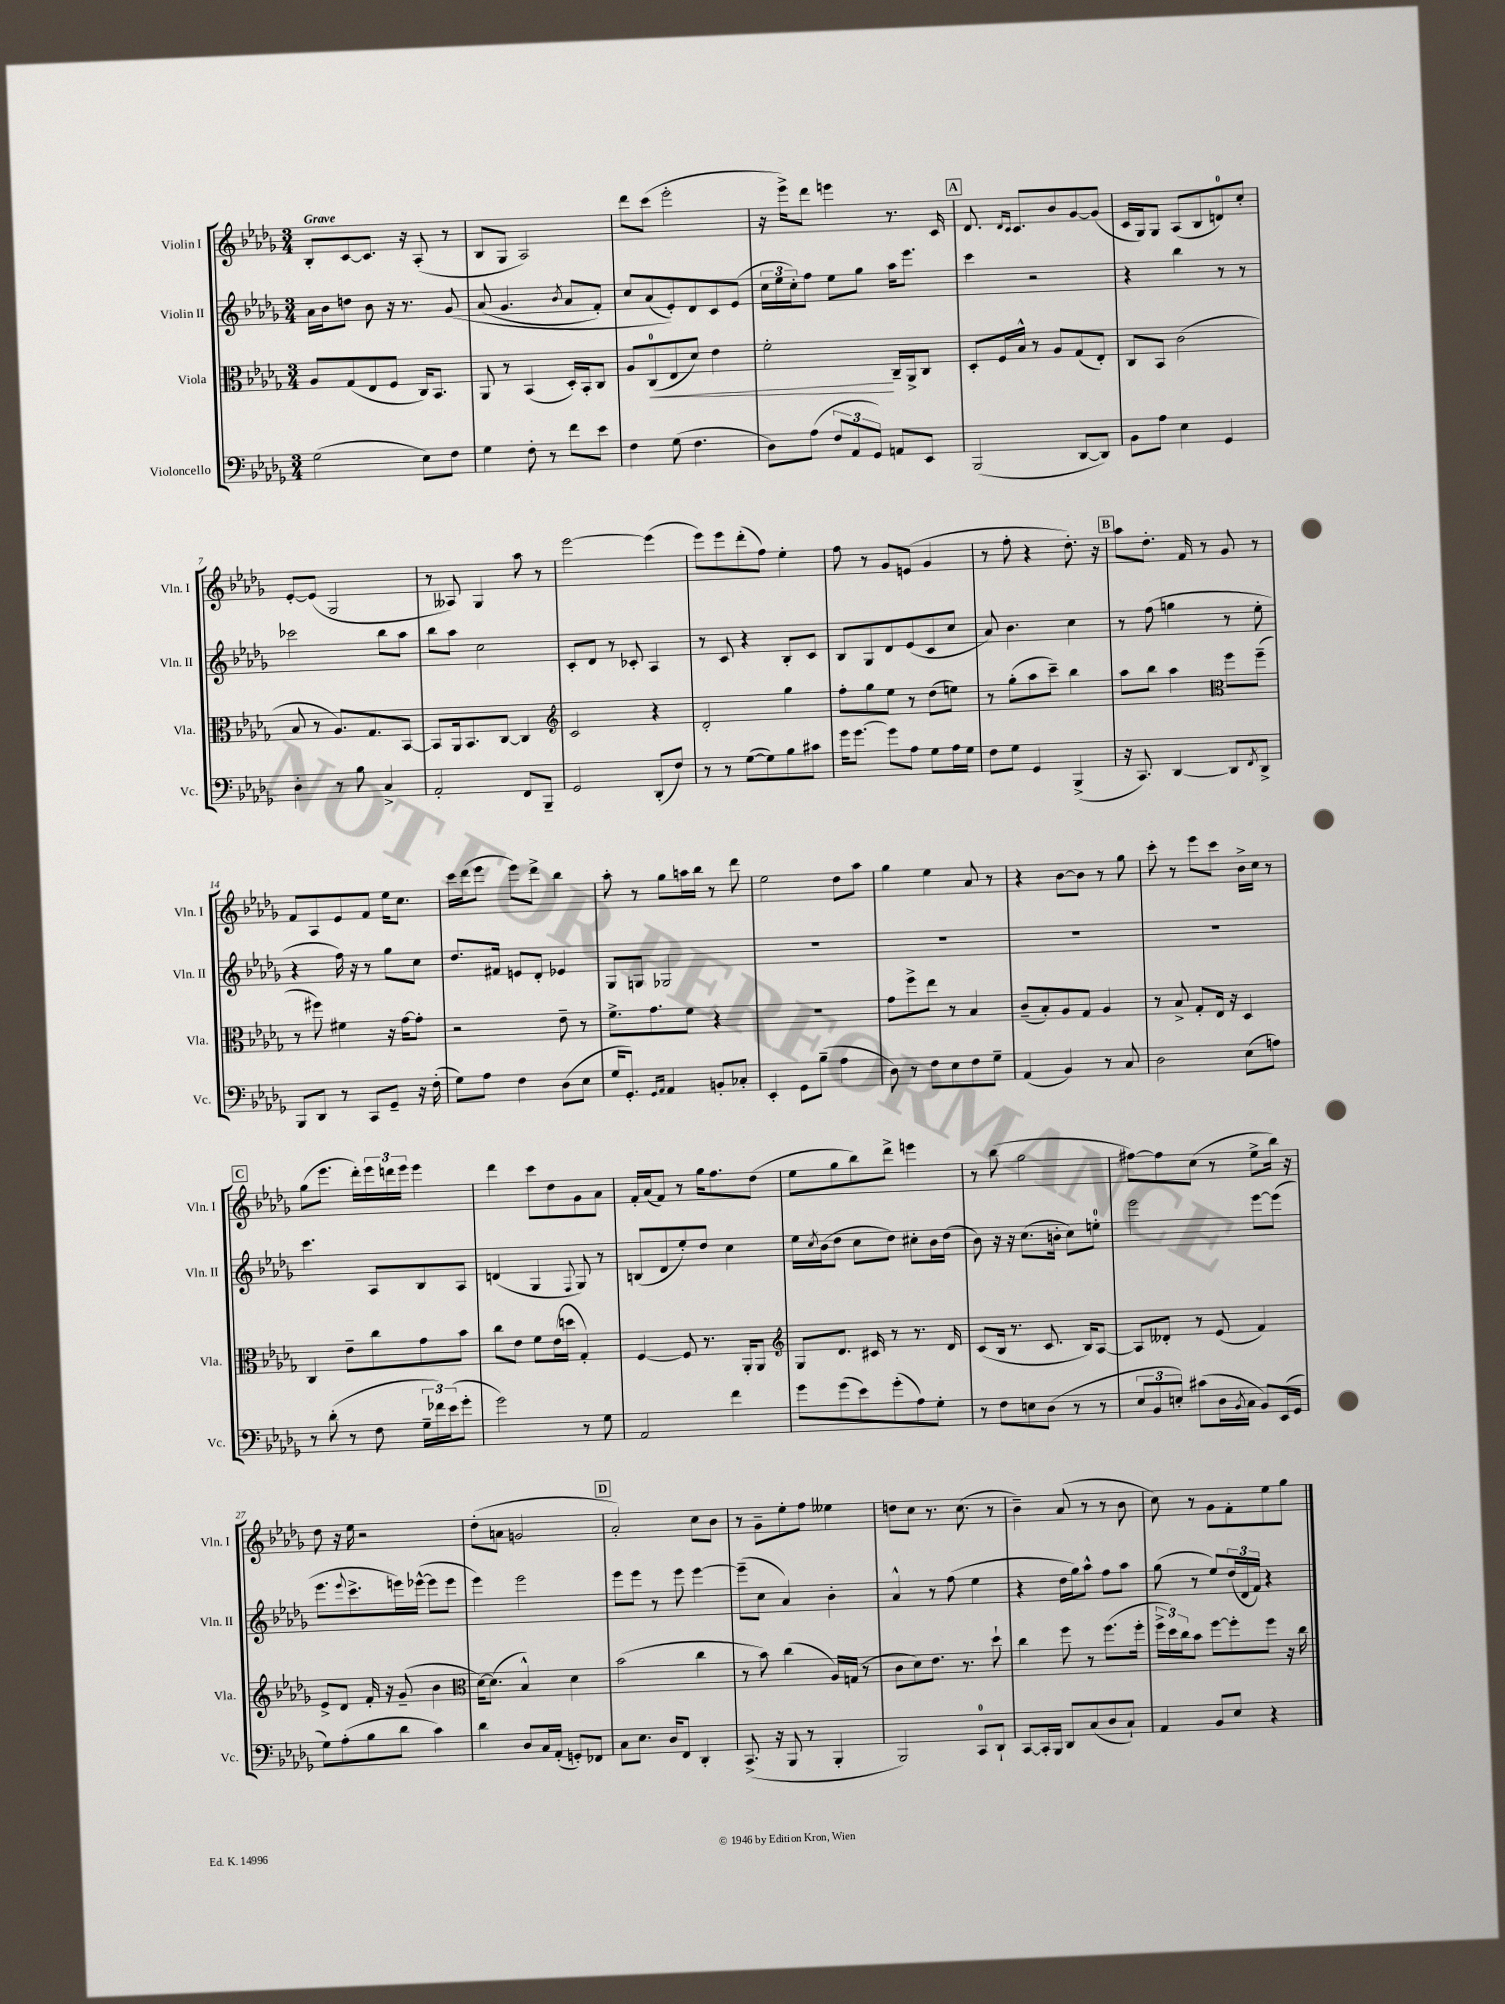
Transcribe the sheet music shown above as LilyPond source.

<<
\new StaffGroup <<
\new Staff = "s0" \with { instrumentName = "Violin I" shortInstrumentName = "Vln. I" } {
    \clef treble \key des \major \numericTimeSignature \time 3/4 \tempo "Grave"
    bes8-. c'8~ c'8. r16 aes8-.( r8 |
    bes8 ges8 aes2) |
    des'''8 c'''8( ees'''2-. |
    r16 ees'''16->) des'''8 e'''4 r8. c'16 |
    \mark \markup { \box "A" } des'8. \grace { des'16 c'16 } c'8. bes'8 ges'8~ ges'8( |
    c'16 ges16) ges8 aes8( bes8 d'8-0) c''8-. |
    ees'8~-. ees'8( ges2 |
    r8 aeses8) ges4 aes''8 r8 |
    ees'''2~ ees'''4( |
    ees'''8) ees'''8 des'''8-.( f''8) ees''4-. |
    f''8 r8 ges'8 e'8( ges'4 |
    r8 f''8-. r4 des''8.-.) r16 |
    \mark \markup { \box "B" } aes''8 des''8.-. f'16 r8 ges'8 r8 |
    f'8 aes8 ees'8 f'8 ees''16 c''8. |
    c'''16 des'''16( ees'''8 ees'''8) des'''8-> bes''4 |
    aes''8-. r8 ges''8 a''16 bes''16 r8 des'''8 |
    ees''2 des''8 aes''8 |
    ges''4 ees''4 aes'8 r8 |
    r4 bes'8~ bes'8 r8 ges''8 |
    c'''8-. r8 ees'''8 c'''8 bes'16-> c''16 r8 |
    \mark \markup { \box "C" } ges''8( ees'''8. des'''16-.) \tuplet 3/2 { ees'''16 d'''16 ees'''16 } ees'''4 |
    des'''4 c'''8 des''8 ges'8 aes'8 |
    f'16-. aes'16( f'8) r8 ges''16 f''8. des''8( |
    ees''8 ges''8 bes''8) des'''8-> e'''4 |
    r8 bes''8( ges''2 |
    fis''8~) fis''8 c''8( r8 ees''8-> bes''16) r16 |
    des''8 r16 ees''16 r2 |
    des''8-.( a'8 g'2 |
    \mark \markup { \box "D" } aes'2-.) c''8 bes'8 |
    r8 ges'8-- ees''8-. f''8 eeses''4 |
    d''8 c''8 r8. c''8.( r8 |
    bes'4--) aes'8( r8 r8 bes'8 |
    c''8) r8 ges'8 f'8-. ees''8 ges''8 \bar "|." |
}
\new Staff = "s1" \with { instrumentName = "Violin II" shortInstrumentName = "Vln. II" } {
    \clef treble \key des \major \numericTimeSignature \time 3/4
    aes'16 bes'16 d''8 bes'8 r16 r8. ges'8\( |
    aes'8( ges'4. \acciaccatura { bes'8 } aes'8 f'8-.) |
    c''8 aes'8( ees'8-.)\) des'8 c'8 ees'8( |
    \tuplet 3/2 { c''16 ees''16 c''16-.) } f''8 ees''8 ges''8 aes''16 ees'''8. |
    \mark \markup { \box "A" } c'''4 r2 |
    r4 bes''4 r8 r8 |
    ces'''2 bes''8 aes''8 |
    bes''8 aes''8 c''2 |
    c'8-. des'8 r8 ces'8-. aes4 |
    r8 c'8 r4 bes8-. c'8 |
    bes8 ges8 des'8 ees'8( c'8 c''8 |
    aes'8) bes'4. c''4 |
    \mark \markup { \box "B" } r8 f''8( g''4 r8 ees''8-. |
    r4 f''16) r16 r8 ges''8 c''8 |
    des''8. fis'16 e'8 des'8-. ees'4 |
    ges8 g8 ges2 |
    R2. |
    R2. |
    R2. |
    R2. |
    \mark \markup { \box "C" } c'''4. aes8 bes8 aes8 |
    d'4( ges4 \appoggiatura { f8 } ges8) r8 |
    b8( des'8 ees''8-.) des''8 c''4 |
    ees''16 \acciaccatura { c''8 } bes'16( des''8 c''8 des''8) cis''8-. bes'16 des''16( |
    bes'8) r16 r16 c''8.( b'16-. c''8) e''8-0-. |
    ees'''2 ees'''8~ ees'''8( |
    ees'''8. \appoggiatura { ees'''8 } c'''8.-> e'''16) ees'''16~-^( ees'''8 ees'''8 |
    ees'''4) ees'''2 |
    \mark \markup { \box "D" } ees'''8 ees'''8 r8 ees'''8 ees'''4~ |
    ees'''8--( c''8 aes'4) bes'4-. |
    aes'4-^ r8 f''8( ees''4 |
    r4 des''16 ges''16) aes''8-^ f''8 aes''8 |
    ges''8( r8 ees''8) \tuplet 3/2 { des''16( des'16 f'16) } r4 \bar "|." |
}
\new Staff = "s2" \with { instrumentName = "Viola" shortInstrumentName = "Vla." } {
    \clef alto \key des \major \numericTimeSignature \time 3/4
    aes8 ges8( ees8 f8 c16) bes,8. |
    aes,8 r8 bes,4( des16-.) bes,16-. c8 |
    aes8 c8-0\<( ees8 des'8) ees'4 |
    f'2-.\! c16-- aes,16-> c8 |
    \mark \markup { \box "A" } des8-. f16 bes16-^ r8 aes8 ges8( ees8-.) |
    c8 bes,8 c'2( |
    bes8 r8 aes8.) ges8. bes,8~ |
    bes,8 aes,16 bes,8. c8~ c4 |
    \clef treble c'2 r4 |
    des'2-. ges''4 |
    f''8-. ges''8 ees''8 r8 des''8( e''8) |
    r8 ges''8-.( aes''8 c'''8--) bes''4 |
    \mark \markup { \box "B" } aes''8 bes''8 aes''4 \clef alto f''8 f''8--( |
    r8 fis''8) fis'4 r16 ges'16~ ges'8-. |
    r2 ees'8-- r8 |
    f'8.-> ges'8. f'8 r4 |
    R2. |
    ges'8 f''8-> ees''8 r8 bes4 |
    c'8--( bes8-.) aes8 ges8 aes4 |
    r8 bes8-> ges8-. ees16 r16 des4 |
    \mark \markup { \box "C" } c4 ees'8-- c''8 ges'8 bes'8 |
    c''8 ees'8 f'8 ees'16( d''16 ges4-.) |
    f4~ f8 r8. aes,16-. aes,8 |
    \clef treble ges8 des'8. cis'16 r8 r8. des'16 |
    c'8( bes16 r8. c'8. bes16) aes8~ |
    aes8 deses'8-. r8 ees'8( f'4) |
    ees'8-> des'8 f'16-. r16 ges'8--( bes'4 |
    \clef alto des'16~) des'8.( bes4-^) des'4 |
    \mark \markup { \box "D" } bes'2( c''4 |
    r8 bes'8) c''4( aes16) g16( r8 |
    c'8 des'8) ees'8. r8. des''8-! |
    c''4 f''8 r8 f''8.( f''16-. |
    \tuplet 3/2 { f''16-> des''16) c''16 } bes'8 f''8~ f''8-. f''8 r16 c''16 \bar "|." |
}
\new Staff = "s3" \with { instrumentName = "Violoncello" shortInstrumentName = "Vc." } {
    \clef bass \key des \major \numericTimeSignature \time 3/4
    ges2( ees8) f8 |
    ges4 f8-. r8 f'8 ees'8 |
    f4 ges8( f4. |
    des8) aes8( \tuplet 3/2 { f8 aes,8 ges,8) } a,8 ees,8 |
    \mark \markup { \box "A" } bes,,2( des,8~ des,8) |
    bes,8 aes8 ees4 ges,4 |
    des4-. r8 bes8 c4-> |
    aes,2-. f,8 bes,,8-- |
    ges,2 des,8-.( f8) |
    r8 r8 ges8~( ges8) bes8 cis'8 |
    ges'16 ges'8.~ ges'8 aes8 ges8 aes16 ges16 |
    f8 ges8 ges,4 bes,,4->( |
    \mark \markup { \box "B" } r16 c,8.) des,4~ des,8 \acciaccatura { f,8 } des,8-> |
    bes,,8 des,8 r8 c,8 ges,8-- r16 f16-.( |
    ges8) aes8 f4 des8( ees8 |
    ges16 ges,8.-.) \grace { ges,16 aes,16 } aes,4 b,8-. ces8-. |
    ees,4-. ges,8 bes8--( aes4 |
    des8) r8 f8 ees8 f8 ges8-- |
    aes,4( bes,4) r8 c8 |
    des2 ees8( a8) |
    \mark \markup { \box "C" } r8 des'8-.( r8 f8 \tuplet 3/2 { ges16-- fes'16) ees'16( } ges'8-. |
    ges'2) r8 ges8 |
    aes,2 f'4 |
    ges'8 ges'8( ees'8) ges'8-.( aes8) ges8-. |
    r8 f8 e8 des8( r8 r8 |
    \tuplet 3/2 { ees8 bes,8 e8-.) } cis'8( des16 \acciaccatura { bes,8 } c16 bes,8) ees,16( ges,16 |
    ges8) aes8-.( bes8 des'8 c'4) |
    des'4 des8 c16 aes,16-.( g,8-.) fes,8 |
    \mark \markup { \box "D" } c8 ees8. des16 f,8 des,4-. |
    c,8.->( r16 bes,,8 r8 bes,,4-. |
    bes,,2) c,8-0 des,8-! |
    c,8~ c,16-. bes,,16 des,8 c8( des8 c8-!) |
    aes,4 bes,8 ees8 r4 \bar "|." |
}
>>
>>
